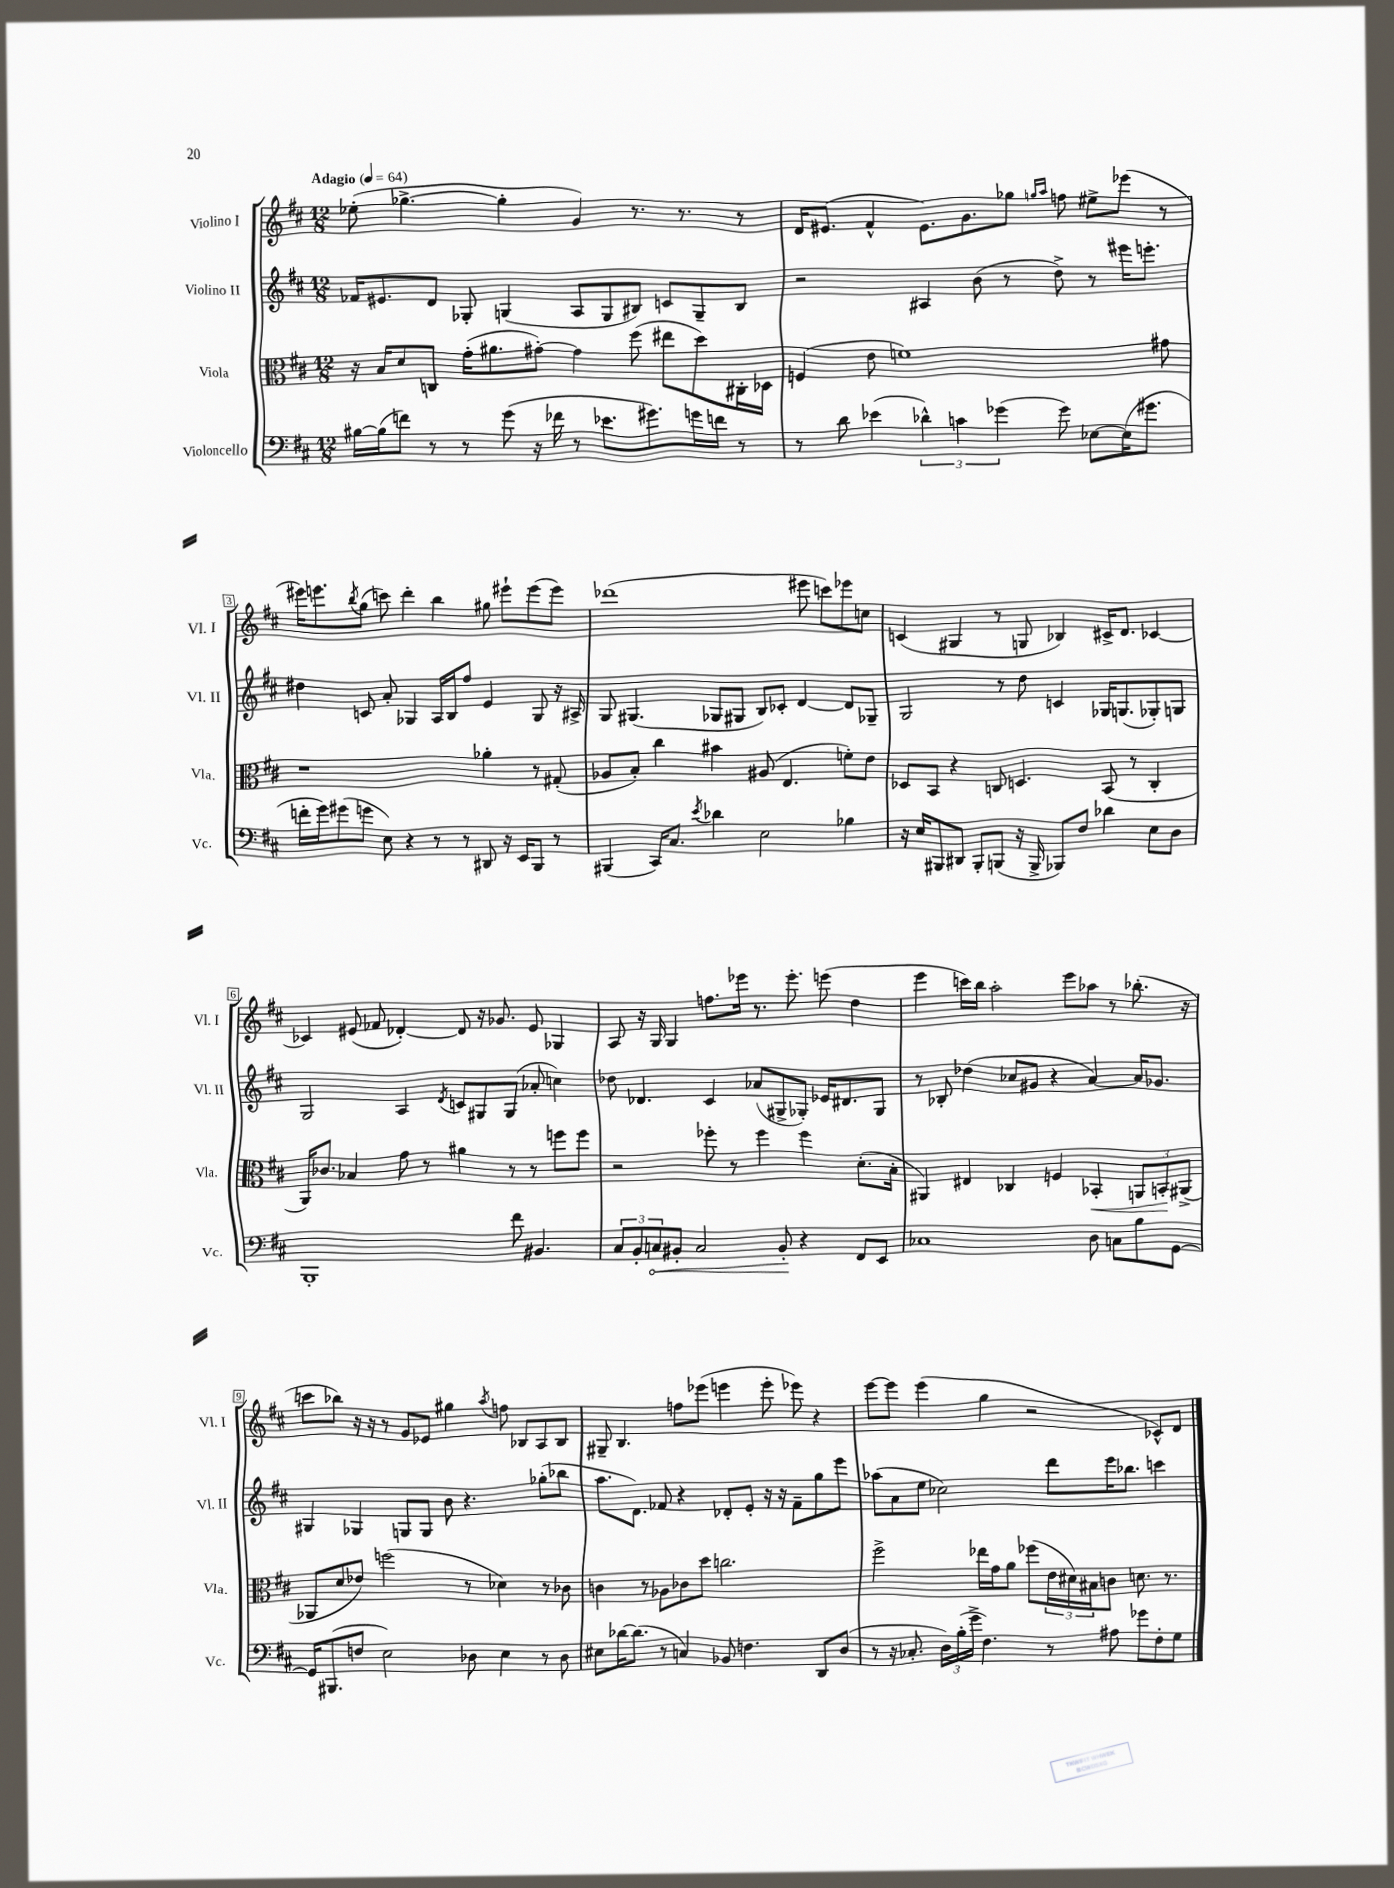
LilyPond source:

<<
\new StaffGroup <<
\new Staff = "s0" \with { instrumentName = "Violino I" shortInstrumentName = "Vl. I" } {
    \clef treble \key d \major \numericTimeSignature \time 12/8 \tempo "Adagio" 4 = 64
    ees''8-.( ges''4.~-> ges''4-. g'4) r8. r8. r8 |
    d'16 eis'8.( fis'4-^ eis'8.) g'8. ges''8 \grace { g''16 a''16 } f''8 eis''8-> ees'''8( r8 |
    eis'''16) e'''8. \acciaccatura { b''8 } g''8( c'''8) d'''4-. b''4 gis''8 eis'''8-! eis'''8( eis'''8) |
    des'''1( eis'''8 c'''8) ees'''8 c''8 |
    c'4( gis4 r8 g8 bes4) cis'16-> d'8. ces'4~ |
    ces'4 eis'8( fes'8 des'4~-.) des'8 r16 ges'8. eis'8 ges4 |
    a8 r16 g16 g4 f''8. ees'''16 r8. ees'''8.-. e'''8( d''4 |
    e'''4 c'''16) b''16 a''2-. e'''8 aes''8 r8 bes''8.-.( r16 |
    c'''8 bes''8) r16 r16 r8 g'8 ees'8 gis''4 \acciaccatura { a''8 } f''8 bes8 a8 bes8 |
    gis8-- b4. f''8 ees'''8( e'''4 e'''8-. ees'''8) r4 |
    e'''8~ e'''8 e'''4( g''4 r2 ces'8-^) d'8 \bar "|." |
}
\new Staff = "s1" \with { instrumentName = "Violino II" shortInstrumentName = "Vl. II" } {
    \clef treble \key d \major \numericTimeSignature \time 12/8
    fes'16 eis'8. d'8 ges8-. g4( a8 g8 bis8) c'8 g8-- bis8 |
    r2 ais4 b'8( r8 d''8->) r8 eis'''16 e'''8.-. |
    dis''4 c'8 a'8-. ges4 a16 b16 fis''8 e'4 ges8 r16 ais16-> |
    g8 gis4.( ges8 gis8 b8) ces'8-. d'4~ d'8 ges8-- |
    g2 r8 d''8 c'4 ges16 g8.( ges8-.) g8 |
    g2 a4 \acciaccatura { d'8 } c'8 gis8 gis8( aes'8-. c''4) |
    des''8 des'4. cis'4 aes'8( gis8-> ges8-.) ees'16 dis'8. ges8 |
    r8 bes8-. des''4( ces''8 gis'8 r4 a'4~) a'16 ges'8. |
    gis4 ges4 g8 g8 b'8 r4. ges''8-.( bes''8 |
    a''8. d'8.) fes'8 r4 des'8-. e'8-. r16 r16 fes'8-- g''8 e'''8 |
    aes''8( a'8 e''8 ces''2) d'''8 e'''16 bes''8. c'''4 \bar "|." |
}
\new Staff = "s2" \with { instrumentName = "Viola" shortInstrumentName = "Vla." } {
    \clef alto \key d \major \numericTimeSignature \time 12/8
    r16 b16 d'8 c8 g'16-.( ais'8. gis'8~-.) gis'4 fis''8( eis''8 d''8) cis16-. des16 |
    f4( e'8 f'1) gis'8 |
    r1 aes'4-. r8 gis8-.( |
    aes8 b8-.) cis''4 bis'4 ais8( e4. f'8-.) e'8 |
    des8 b,8 r4 c8 d4. b,8( r8 c4-. |
    a,16) ces'8. bes4 g'8 r8 ais'4 r8 r8 f''8 f''8 |
    r2 fes''8-. r8 fes''4 fes''4 d'8.-.( b16-. |
    ais,4) eis4 ces4 f4 bes,4-.\< \tuplet 3/2 { a,8 b,8-.\! ais,8->( } |
    aes,8 d'8 ees'8) f''2( r8 des'4) r8 ces'8 |
    c'4 r8 aes8 ces'8 d''8 c''2. |
    fis''2-> ees''16 g'16 a'8 fes''8( \tuplet 3/2 { e'16 dis'16) bis16 } c'8 d'8. r8. \bar "|." |
}
\new Staff = "s3" \with { instrumentName = "Violoncello" shortInstrumentName = "Vc." } {
    \clef bass \key d \major \numericTimeSignature \time 12/8
    bis16~ bis16( f'8) r8 r8 g'8( r16 fes'16 r8 ees'8. gis'8.) g'16 f'16 r8 |
    r8 d'8 ees'4( \tuplet 3/2 { des'4-^) c'4 ges'4( } ges'8) ees8~ ees16( gis'8. |
    f'16-. g'16) gis'8( g'8 e8) r4 r8 r8 dis,8 r16 e,16 b,,8 r8 |
    bis,,4( cis,16) cis8. \acciaccatura { e'8 } des'4 e2 bes4 |
    r16 e16 bis,,8 dis,8 bis,,8-. b,,8( r16 b,,16-> bes,,8) fis8 des'4 e8 d8 |
    b,,1-. fis'8 bis,4. |
    \tuplet 3/2 { cis8 b,8-. \once \override Hairpin.circled-tip = ##t c8\< } bis,8-. c2 bis,8-.\! r4 fis,8 e,8 |
    ces1 d8 c8 b8 g,8~ |
    g,16 bis,,8.( f8 e2) des8 e4 r8 des8 |
    eis8 des'16~ des'8.( r8 c4) bes,8 f4. d,8 d8( |
    r8 r16 ces8.-. \tuplet 3/2 { d16) b16-.( g'16-> } fis4.) r8 ais8 ges'8 fis8-. g8 \bar "|." |
}
>>
>>
\layout { \context { \Score \override BarNumber.stencil = #(make-stencil-boxer 0.1 0.3 ly:text-interface::print) } }
